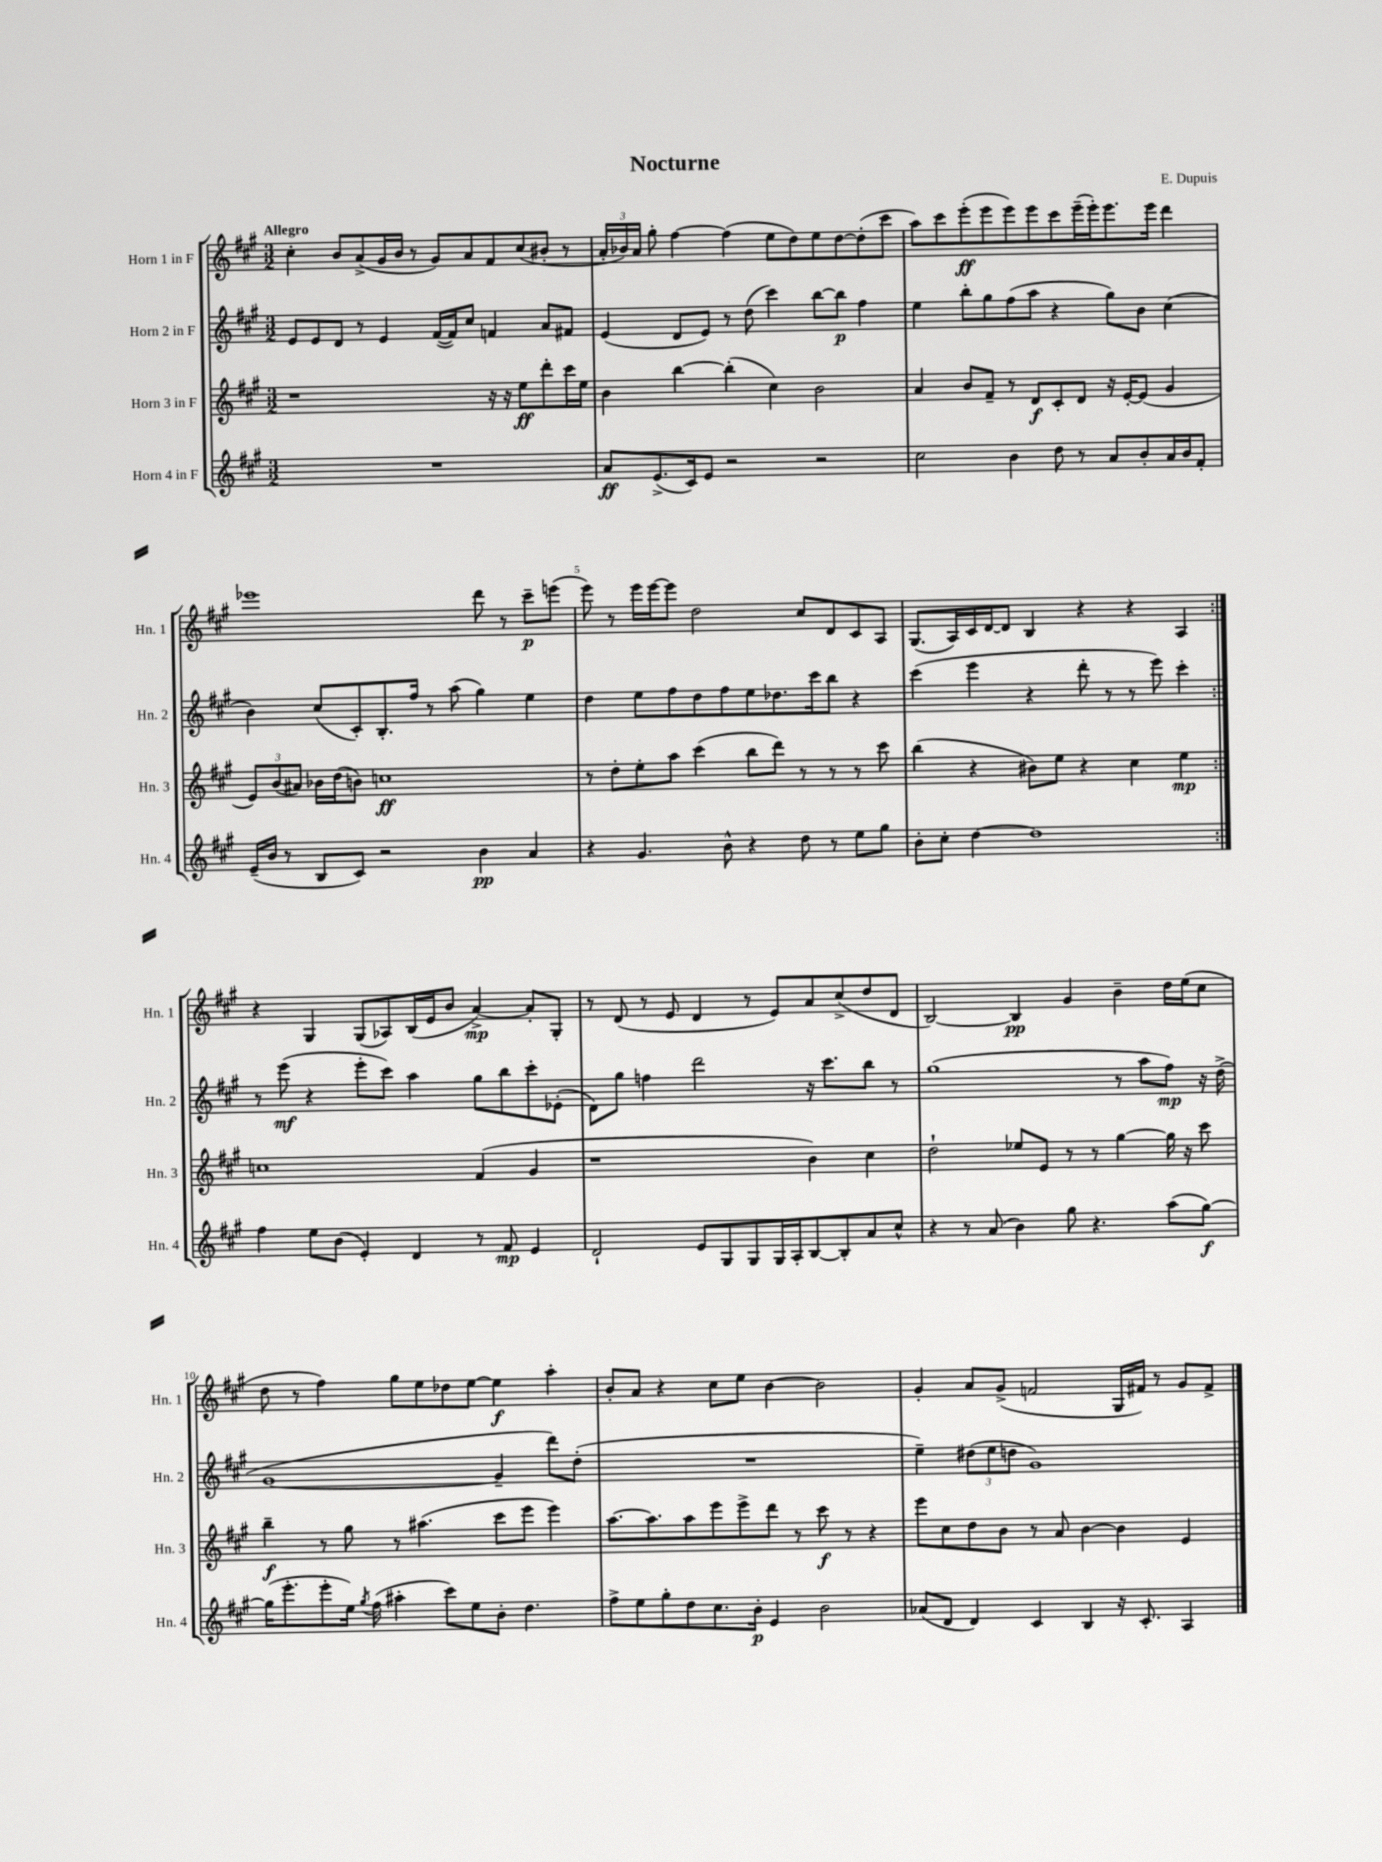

**kern	**kern	**kern	**kern
*staff4	*staff3	*staff2	*staff1
*clefG2	*clefG2	*clefG2	*clefG2
*k[f#c#g#]	*k[f#c#g#]	*k[f#c#g#]	*k[f#c#g#]
*M3/2	*M3/2	*M3/2	*M3/2
1.r	1r	8e/L	4cc#'\
.	.	8e/	.
.	.	8d/J	8b/L
.	.	8r	(8a^/
.	.	4e/	16g#/L
.	.	.	16b/JJ
.	.	.	8r
.	.	([16f#/LL	8g#/L)
.	.	16f#/]J)	.
.	.	8cc#/J	8a/
.	16r	4f/	8f#/
.	16r	.	.
.	8ee\L	.	(8cc#/
.	8ddd'\	8a/L	8b#'/J
.	16ccc#\L	8f#/J	8r
.	16ee\JJ	.	.
=	=	=	=
8a/L	4b\	(4e/	24a'/LL
.	.	.	24b-/)
.	.	.	24a/JJ
(8.e^/	.	.	8gg#'\
.	[4bb\	8d/L	[4ff#\
16c#/k)	.	.	.
8e/J	.	8e/J)	.
2r	(4bb'\]	8r	(4ff#\]
.	.	(8dd\	.
.	4cc#\)	4ccc#\)	8ee\L
.	.	.	8dd\)
2r	2b\	[8bb\L	8ee\
.	.	8bb\]J	[8dd\
.	.	4ff#\	(8dd'\]
.	.	.	8ccc#\J
=	=	=	=
2cc#\	4a/	4ee\	8aa\L)
.	.	.	8ccc#\
.	8b/L	8bb'\L	(8eee'\
.	8f#~/J	8gg#\	8eee\
4b\	8r	(8ff#\	8eee\)
.	8d/L	8aa\J	8eee\
8dd\	8c#'/	4r	8ccc#\
8r	8d/J	.	(16eee~\L
.	.	.	16eee'\J)
8a/L	16r	8gg#\L)	8.eee\
.	[16e'/LK	.	.
8b'/	(8e/]J	8b\J	.
.	.	.	16eee\Jk
16a/L	4g#/	(4cc#\	4ddd\
16b/J	.	.	.
8f#'/J	.	.	.
=	=	=	=
(16e~/LL	12e/L)	4b\)	1eee-
16b/JJ	.	.	.
.	(12b/	.	.
8r	.	.	.
.	12a#/J)	.	.
8B/L	16b-\LL	(8cc#/L	.
.	(16dd\J	.	.
8c#/J)	8b\J)	8c#'/)	.
2r	1cc	8.B'/	.
.	.	16ff#/Jk	.
.	.	8r	.
.	.	(8aa\	.
4b\	.	4gg#\)	8ddd\
.	.	.	8r
4a/	.	4ee\	8ccc#~\L
.	.	.	(8eee\J
=	=	=	=
4r	8r	4dd\	8eee\)
.	8dd'\L	.	8r
4.g#/	8ee'\	8ee\L	16eee\LL
.	.	.	[16eee\J
.	8aa\J	8ff#\	8eee\]J
.	(4ccc#\	8dd\	2dd\
8b^^\	.	8ff#\	.
4r	8bb\L	8ee\	.
.	8ddd\J)	8.dd-\	.
8dd\	8r	.	8cc#/L
.	.	16ccc#\k	.
8r	8r	8bb\J	8d/
8ee\L	8r	4r	8c#/
8gg#\J	8ccc#\	.	8A/J
=	=	=	=
8b'\L	(4bb\	(4ccc#\	(8.G#/L
8cc#'\J	.	.	.
.	.	.	16A/L)
[4dd\	4r	4eee\	16c#/
.	.	.	[16d/J
.	.	.	8d/]J
1dd]	8b#\L)	4r	4B/
.	8ee\J	.	.
.	4r	8ddd'\	4r
.	.	8r	.
.	4cc#\	8r	4r
.	.	8eee\)	.
.	4ee\	4ccc#'\	4A/
=:|!	=:|!	=:|!	=:|!
4ff#\	1cc	8r	4r
.	.	(8eee\	.
8ee\L	.	4r	4G#/
(8b\J	.	.	.
4e'/)	.	8eee'\L	(8G#/L
.	.	8ccc#\J)	8A-/)
4d/	.	4aa\	(16B/L
.	.	.	16e/J
.	.	.	8b/J
8r	(4f#/	8gg#\L	[4a^/)
8f#/	.	8bb\	.
4e/	4g#/	8ccc#'\	8a'/]L
.	.	(8e-'\J	8G#'/J
=	=	=	=
2d`/	1r	8d\L)	8r
.	.	8gg#\J	(8d/
.	.	4ff\	8r
.	.	.	8e/
8e/L	.	2ddd\	4d/
8G#/	.	.	.
8G#/	.	.	8r
16G#/L	.	.	8e/L)
16A'/J	.	.	.
[8B/	4b\)	16r	8a/
.	.	8.ccc#\L	.
8B'/]	.	.	(8cc#^/
8a/	4cc#\	8bb\J	8dd/
8cc#^^/J	.	8r	8d/J
=	=	=	=
4r	2dd`\	(1gg#	[2B/)
8r	.	.	.
(8a/	.	.	.
4b\)	8ee-/L	.	4B/]
.	8e/J	.	.
8gg#\	8r	.	4g#/
4.r	8r	.	.
.	[4gg#\	8r	4b~\
.	.	8aa\L	.
(8aa\L	16gg#\]	8ff#\J)	16dd\LL
.	16r	.	(16ee\J
[8gg#\J)	8ccc#\	16r	8cc#\J
.	.	(16dd^\	.
=	=	=	=
(16gg#\]LK	4bb~\	[1g#	8dd\
8.eee'\	.	.	.
.	.	.	8r
8eee'\	8r	.	4ff#\)
16ee\Jk)	8gg#\	.	.
8qgg#/	.	.	.
(16ff#\	.	.	.
4aa#'\	8r	.	8gg#\L
.	(4.aa#\	.	8ee\
8ccc#\L)	.	.	8dd-\
8ee\	.	.	[8ee\J
8b'\J	8ccc#\L	4g#~/]	4ee\]
4.dd\	8eee\J	.	.
.	4eee\)	8ddd\L)	4aa'\
.	.	(8dd'\J	.
=	=	=	=
8ff#^\L	[8.aa\L	1.r	8b'/L
8ee\	.	.	8a/J
.	8.aa\]	.	.
8gg#'\	.	.	4r
8dd\	8aa\	.	.
8.cc#\	8eee\	.	8cc#\L
.	8eee^\	.	8ee\J
16b'\Jk	.	.	.
4e/	8ddd\J	.	[4b\
.	8r	.	.
2b\	8ccc#\	.	2b\]
.	8r	.	.
.	4r	.	.
=	=	=	=
(8a-/L	8eee\L	4ee~\)	4g#'/
8d/J	8cc#\	.	.
4d/)	8dd\	(12dd#\L	8a/L
.	.	12ee\	.
.	8b\J	.	(8g#^/J
.	.	12dd\J	.
4c#/	8r	1g#)	2f/
.	8a/	.	.
4B/	[4b\	.	.
16r	4b\]	.	16G#/LL
8.c#'/	.	.	16f#/JJ)
.	.	.	8r
4A/	4e/	.	8g#/L
.	.	.	8f#^/J
==	==	==	==
*-	*-	*-	*-
